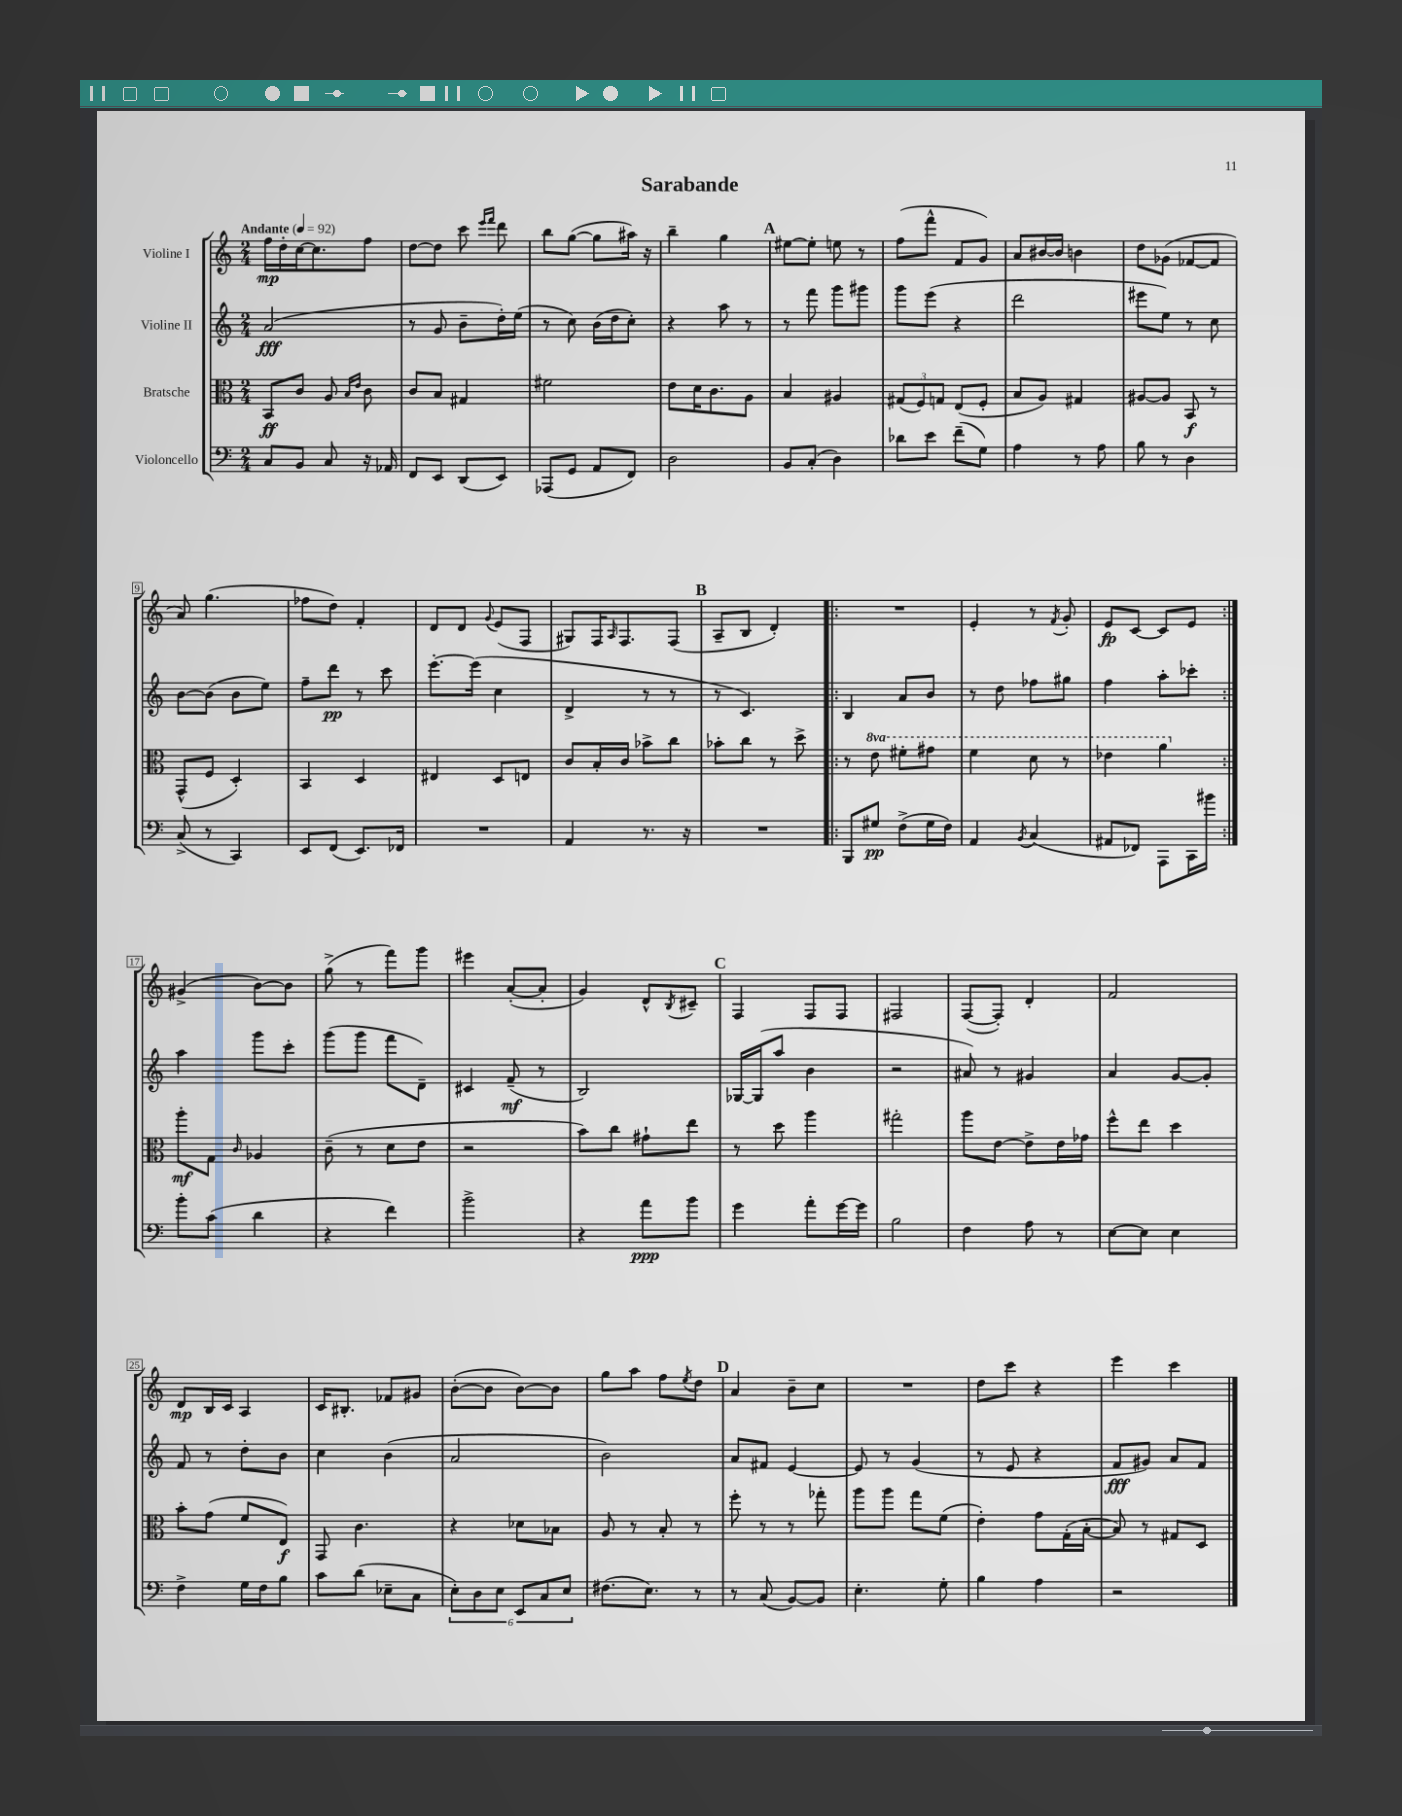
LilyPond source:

\header { title = "Sarabande" }
<<
\new StaffGroup <<
\new Staff = "s0" \with { instrumentName = "Violine I" } {
    \clef treble \key c \major \numericTimeSignature \time 2/4 \tempo "Andante" 4 = 92
    f''16\mp d''16-. c''16~ c''8. f''8 |
    d''8~ d''8 c'''8 \grace { e'''16 f'''16 } d'''8 |
    b''8 g''8~( g''8 ais''16) r16 |
    b''4-- g''4 |
    \mark \markup { \bold "A" } eis''8~ eis''8-. e''8 r8 |
    f''8( f'''8-^ f'8 g'8) |
    a'8 bis'16~ bis'16 b'4 |
    d''8 ges'8( fes'8~ fes'8 |
    a'8) g''4.( |
    fes''8 d''8) f'4-. |
    d'8 d'8 \appoggiatura { g'8 } e'8( f8 |
    gis8) f16 \grace { a16 } f8. f8( |
    \mark \markup { \bold "B" } a8-- b8 d'4-.) |
    \repeat volta 2 { R2 |
    e'4-. r8 \acciaccatura { f'8 } g'8-. |
    e'8\fp c'8~ c'8 e'8 | }
    gis'4->( b'8~) b'8 |
    g''8->( r8 f'''8) g'''8 |
    eis'''4 a'8~-.( a'8-. |
    g'4) d'8-^ \acciaccatura { b8 } cis'8-- |
    \mark \markup { \bold "C" } f4 f8 f8 |
    fis2 |
    f8~( f8-.) d'4-. |
    f'2 |
    d'8\mp b16 c'16 a4 |
    c'16 bis8.-. fes'8 gis'8 |
    b'8~-.( b'8 b'8~) b'8 |
    g''8 a''8 f''8 \acciaccatura { e''8 } d''8 |
    \mark \markup { \bold "D" } a'4 b'8-- c''8 |
    R2 |
    d''8 c'''8 r4 |
    e'''4 c'''4 \bar "|." |
}
\new Staff = "s1" \with { instrumentName = "Violine II" } {
    \clef treble \key c \major \numericTimeSignature \time 2/4
    a'2\fff( |
    r8 g'8 b'8-- d''16-.) e''16( |
    r8 c''8) b'16( d''16 c''8-.) |
    r4 a''8 r8 |
    \mark \markup { \bold "A" } r8 f'''8 g'''8 gis'''8 |
    g'''8 e'''8( r4 |
    d'''2 |
    eis'''8 e''8) r8 c''8 |
    b'8~ b'8( b'8 e''8) |
    f''8-- d'''8\pp r8 c'''8 |
    e'''8.~-. e'''16( c''4 |
    d'4-> r8 r8 |
    \mark \markup { \bold "B" } r8 c'4.) |
    \repeat volta 2 { b4 a'8 b'8 |
    r8 d''8 fes''8 gis''8 |
    f''4 a''8-. ces'''8-. | }
    a''4 g'''8 c'''8-. |
    g'''8( g'''8 f'''8 d'8--) |
    cis'4 f'8--\mf( r8 |
    b2) |
    \mark \markup { \bold "C" } ges16~ ges16( a''8 b'4 |
    r2 |
    ais'8) r8 gis'4 |
    a'4 g'8~ g'8-. |
    f'8 r8 d''8-. b'8 |
    c''4 b'4( |
    a'2 |
    b'2) |
    \mark \markup { \bold "D" } a'8 fis'8 e'4~ |
    e'8 r8 g'4( |
    r8 e'8 r4 |
    f'8\fff gis'8) a'8 f'8 \bar "|." |
}
\new Staff = "s2" \with { instrumentName = "Bratsche" } {
    \clef alto \key c \major \numericTimeSignature \time 2/4 \set Staff.ottavationMarkups = #ottavation-simple-ordinals
    b,8\ff c'8 a8 \grace { b16 e'16 } c'8 |
    c'8 b8 gis4 |
    fis'2 |
    e'8 d'16 c'8. a8 |
    \mark \markup { \bold "A" } b4 ais4 |
    \tuplet 3/2 { gis8( f8) g8 } e8( f8-. |
    b8 a8) gis4 |
    ais8~ ais8 b,8\f r8 |
    g,8-^( f8 d4-.) |
    b,4 d4 |
    eis4 d8 e8 |
    c'8 b16-. c'16 bes'8-> c''8 |
    \mark \markup { \bold "B" } bes'8-. c''8 r8 d''8-> |
    \repeat volta 2 { r8 \ottava #1 e''8 fis''8-. gis''8 |
    f''4 d''8 r8 |
    ees''4 a''4 \ottava #0 | }
    a''8-.\mf g8 \grace { c'16 } aes4 |
    c'8--( r8 d'8 e'8 |
    r2 |
    b'8) c''8 gis'8-! e''8 |
    \mark \markup { \bold "C" } r8 d''8 a''4 |
    gis''2-. |
    a''8 e'8~ e'8-> e'16 ges'16 |
    f''8-^ e''8 d''4 |
    b'8-. g'8( f'8 e8\f) |
    g,8 c'4. |
    r4 des'8 bes8 |
    a8 r8 b8-. r8 |
    \mark \markup { \bold "D" } f''8-. r8 r8 ges''8-. |
    a''8 a''8 g''8 f'8( |
    e'4-.) g'8 g16-.( b16~-. |
    b8) r8 gis8 d8 \bar "|." |
}
\new Staff = "s3" \with { instrumentName = "Violoncello" } {
    \clef bass \key c \major \numericTimeSignature \time 2/4
    c8 b,8 c8 r16 aes,16 |
    f,8 e,8 d,8( e,8) |
    aes,,8( g,8 a,8 f,8) |
    d2 |
    \mark \markup { \bold "A" } b,8 c8-.( d4) |
    des'8 e'8 f'8--( g8) |
    a4 r8 a8 |
    b8 r8 d4 |
    c8->( r8 c,4) |
    e,8 f,8( e,8.) fes,16 |
    R2 |
    a,4 r8. r16 |
    \mark \markup { \bold "B" } R2 |
    \repeat volta 2 { b,,8 gis8\pp f8->( gis16 f16) |
    a,4 \acciaccatura { b,8 } c4( |
    ais,8 fes,8) a,,8 c,16 bis'16 | }
    b'8-. c'8( d'4 |
    r4 f'4) |
    b'2-> |
    r4 a'8\ppp b'8 |
    \mark \markup { \bold "C" } g'4 a'8-. g'16~ g'16 |
    b2 |
    f4 a8 r8 |
    e8~ e8 e4 |
    f4-> g16 f16 b8 |
    c'8 d'8( ees8-- c8 |
    \tuplet 6/4 { e8-.) d8 e8 e,8 c8 e8 } |
    fis8.( e8.) r8 |
    \mark \markup { \bold "D" } r8 c8( b,8~) b,8 |
    e4.-. g8-. |
    b4 a4 |
    r2 \bar "|." |
}
>>
>>
\layout { \context { \Score \override BarNumber.stencil = #(make-stencil-boxer 0.1 0.3 ly:text-interface::print) } }
